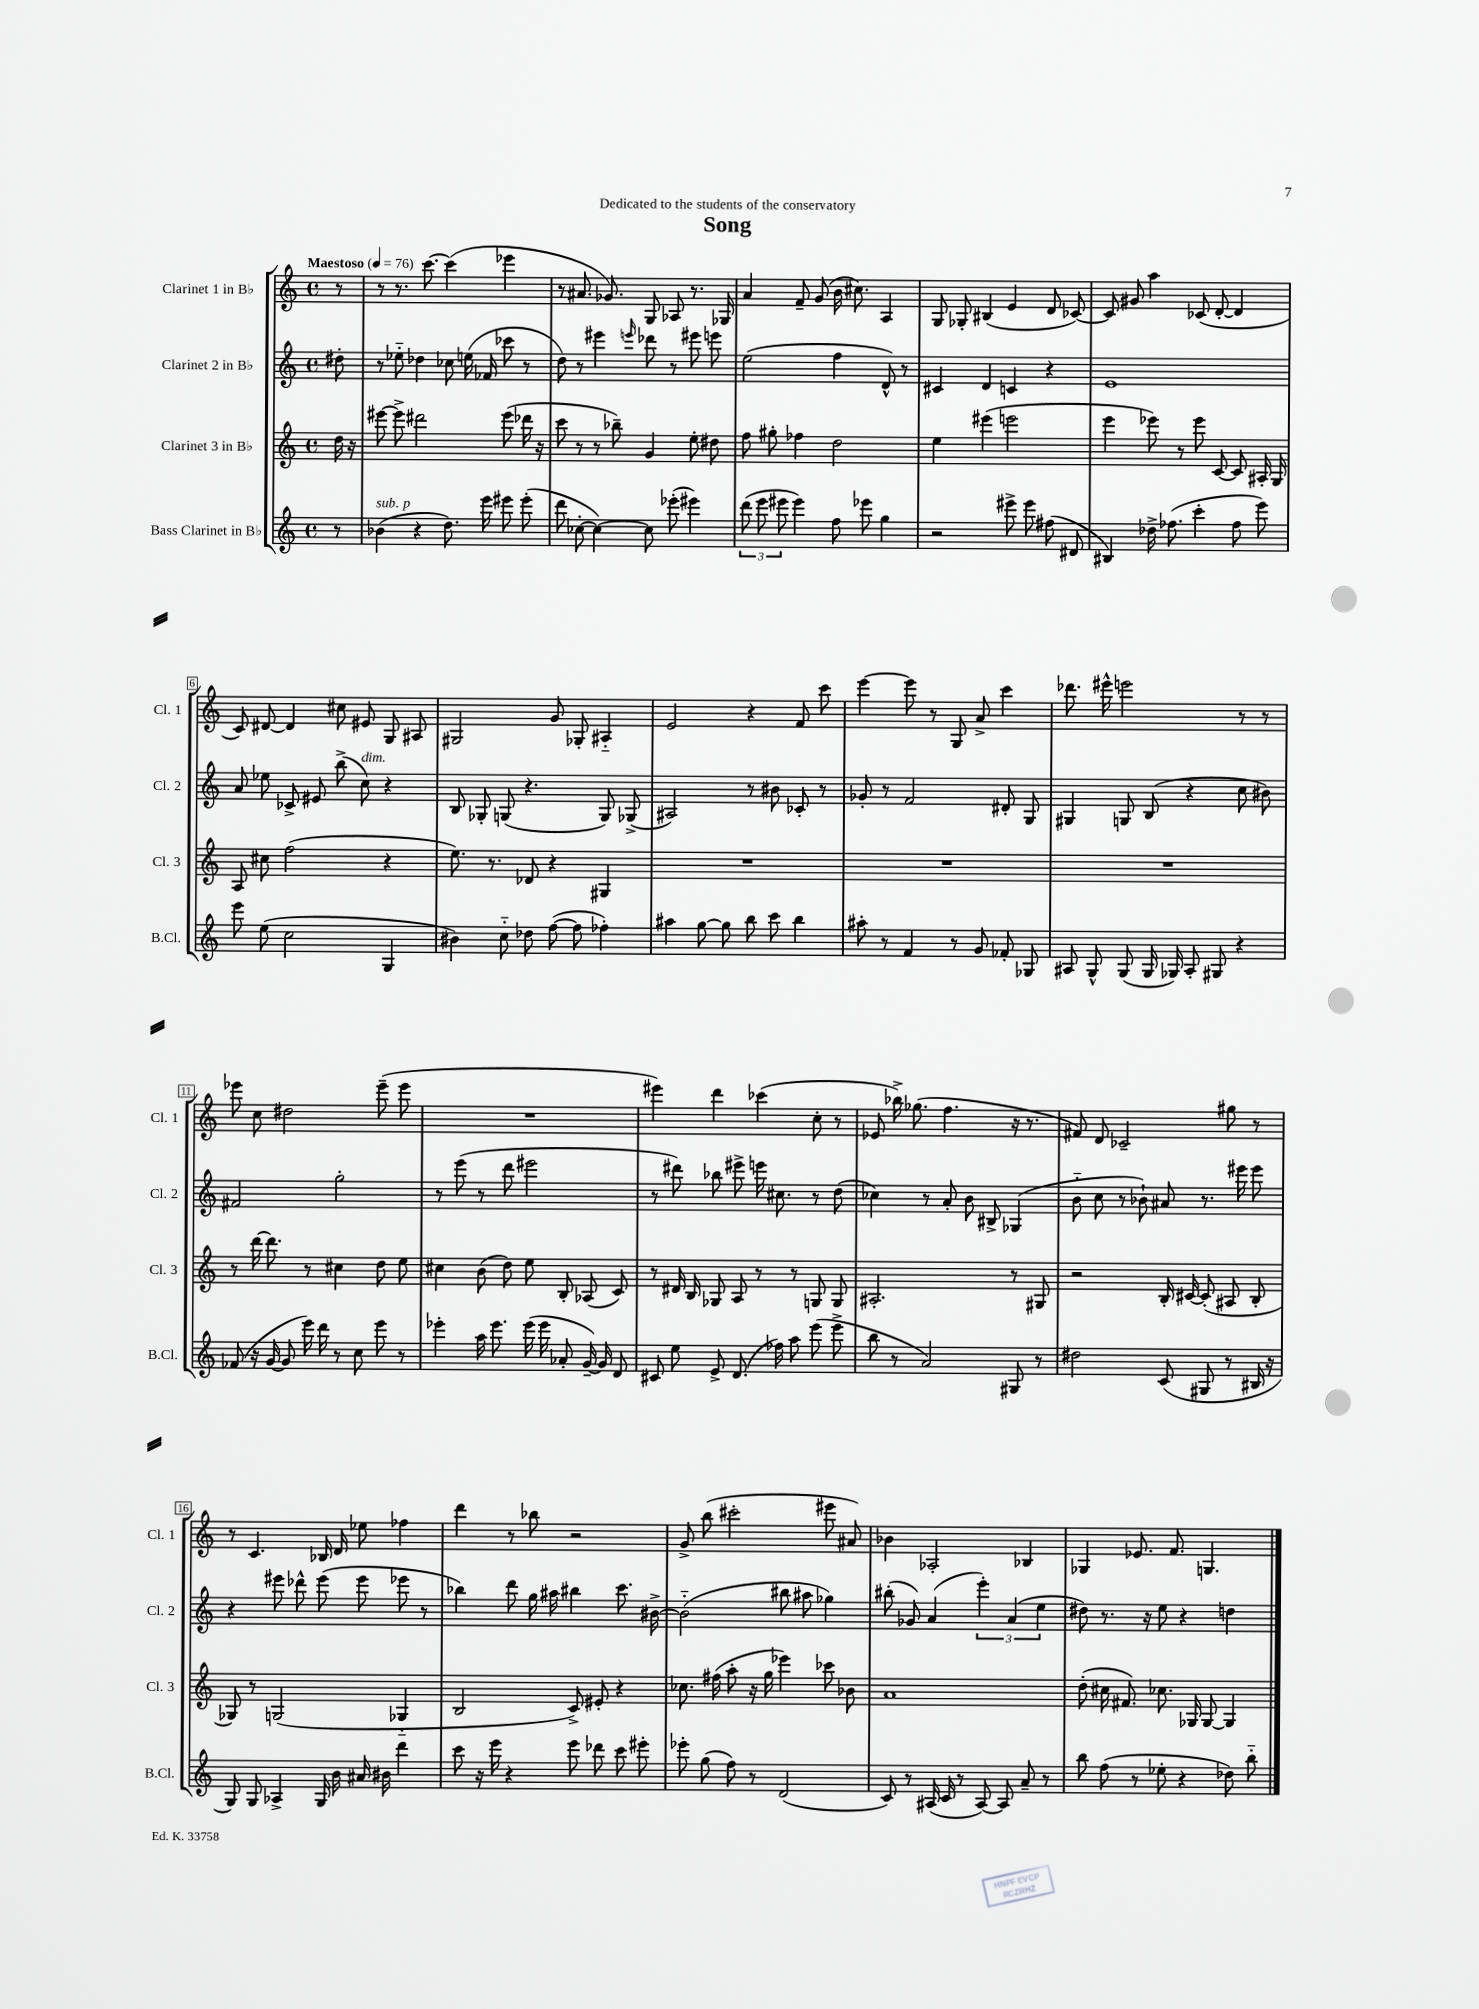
\header { title = "Song" dedication = "Dedicated to the students of the conservatory" }
<<
\new StaffGroup <<
\new Staff = "s0" \with { instrumentName = "Clarinet 1 in Bb" shortInstrumentName = "Cl. 1" } {
    \clef treble \key c \major \defaultTimeSignature \time 4/4 \partial 8 \tempo "Maestoso" 4 = 76
    \autoBeamOff r8 |
    r8 r8. c'''8.~ c'''4( ees'''4 |
    r8 ais'8. ges'8.) g8 aes8 r8. ges16 |
    a'4 f'8-- g'8( b'16 cis''8.) a4 |
    g8 ges8-. bis4( e'4 d'8 ces'8~) |
    ces'8 gis'8 a''4 ces'8( d'8~-. d'4 |
    c'8) dis'8~ dis'4 cis''8 eis'8 g8 ais8 |
    gis2 g'8 ges8-. ais4-_ |
    e'2 r4 f'8 c'''8 |
    e'''4~ e'''8 r8 g8 a'8-> c'''4 |
    des'''8. eis'''16-^ e'''2 r8 r8 |
    ees'''8 c''8 dis''2 ees'''8--( ees'''8 |
    R1 |
    eis'''4) d'''4 ces'''4( c''8-. r8 |
    ees'8 bes''16->) ges''8.( f''4. r16 r8. |
    fis'8) d'8 ces'2-- gis''8 r8 |
    r8 c'4. bes16 d'16 ees''8 fes''4 |
    d'''4 r8 bes''8 r2 |
    g'8-> b''8( cis'''2-. eis'''8 ais'8) |
    bes'4 aes2-. bes4 |
    ges4 ees'8. f'8. g4. \bar "|." |
}
\new Staff = "s1" \with { instrumentName = "Clarinet 2 in Bb" shortInstrumentName = "Cl. 2" } {
    \clef treble \key c \major \defaultTimeSignature \time 4/4 \partial 8
    \autoBeamOff dis''8-. |
    r8 ees''8-_ des''4 ces''8 e''16( fes'16 ces'''8 r8 |
    d''8) r8 eis'''4 \grace { e'''16 } des'''8 r8 eis'''8 e'''8 |
    e''2( f''4 d'8-^) r8 |
    cis'4 d'4 c'4 r4 |
    e'1 |
    a'8 ees''8 ces'8-> eis'8 b''8->( c''8^\markup { \italic "dim." }) r4 |
    b8 ges8-. g8( r4. g8) ges8->( |
    ais2) r8 bis'8 ces'8-. r8 |
    ges'8-. r8 f'2 dis'8-. g8 |
    gis4 g8 b8( r4 c''8 bis'8) |
    fis'2 g''2-. |
    r8 e'''8( r8 d'''8 eis'''2 |
    r8 dis'''8) bes''8 eis'''8-> e'''16 cis''8. r8 d''8( |
    ces''4) r8 a'8-. b'8 bis8-> ges4( |
    b'8-_ c''8 r8 bes'8-!) ais'8 r8. eis'''16 eis'''8 |
    r4 eis'''8 des'''8-^ eis'''8( eis'''8 ees'''8 r8 |
    bes''4) d'''8 g''16 ais''16 bis''4 c'''8. bis'16~-> |
    bis'2-_( bis''8 ais''8 ges''4) |
    bis''8-.( ges'8) a'4( \tuplet 3/2 { e'''4-.) a'4( e''4 } |
    dis''8) r8. r16 e''8 r4 d''4 \bar "|." |
}
\new Staff = "s2" \with { instrumentName = "Clarinet 3 in Bb" shortInstrumentName = "Cl. 3" } {
    \clef treble \key c \major \defaultTimeSignature \time 4/4 \partial 8
    \autoBeamOff d''16 r16 |
    eis'''8~ eis'''8-> dis'''2 eis'''8( des'''16 r16 |
    c'''8 r8 r8 bes''8--) g'4 e''8-. dis''8 |
    f''8 gis''8-. fes''4 d''2 |
    e''4 eis'''4( e'''2 |
    e'''4 ees'''8) r8 ees'''8 c'8~ c'8 ais16-. g16 |
    a8 cis''8 f''2( r4 |
    e''8.) r8. des'8 r4 gis4 |
    R1 |
    R1 |
    R1 |
    r8 d'''16~ d'''8. r8 cis''4 d''8 e''8 |
    cis''4 b'8( d''8) e''8 b8-. aes8( c'8) |
    r8 dis'16 b16 ges8 a8 r8 r8 g8 g8 |
    ais2.-. r8 gis8 |
    r2 b16-. cis'16~ cis'8-.( ais8 b8-. |
    ges8) r8 g2( ges4-_ |
    b2 c'8->) eis'8-. r4 |
    ces''8. fis''16( a''8-. r16 g''16 ees'''4) ces'''8 bes'8 |
    a'1 |
    d''8-.( cis''16 fis'8.) ces''8. ges16 ges8~ ges4 \bar "|." |
}
\new Staff = "s3" \with { instrumentName = "Bass Clarinet in Bb" shortInstrumentName = "B.Cl." } {
    \clef treble \key c \major \defaultTimeSignature \time 4/4 \partial 8
    \autoBeamOff r8 |
    bes'4^\markup { \italic "sub. p" }( r4 d''8.) e'''16 eis'''8 eis'''8-.( |
    d'''8 ces''8~-. ces''4~) ces''8 ees'''8-.( eis'''4) |
    \tuplet 3/2 { d'''8( e'''8 eis'''8 } eis'''4) f''8 ees'''8 g''4 |
    r2 eis'''8-> eis'''8 fis''8( dis'8 |
    bis4) des''16-> fes''8.( c'''4-. fes''8 e'''8) |
    e'''8 e''8( c''2 g4 |
    bis'4) c''8-_ des''8 f''8~( f''8 fes''4-.) |
    ais''4 g''8~ g''8 b''8 c'''8 b''4 |
    ais''8-. r8 f'4 r8 g'8 fes'8-. ges8 |
    ais8 g8-^ g8( g16 ges16) ais8-. gis8 r4 |
    fes'8( r16 g'16~ g'8 e'''16) d'''16 r8 c''8 e'''8 r8 |
    ees'''4-. a''16 ees'''8. ees'''16( ees'''16 aes'8-. g'16~--) g'16 d'8 |
    cis'8 e''8 e'8-> d'8.( fes''16) a''8 e'''8( e'''8-> |
    b''8 r8 a'2) gis8 r8 |
    dis''2 c'8( gis8 r8 bis16 r16 |
    g8) g8 aes4-> g16 b'16 ais'16 bis'16 d'''4 |
    c'''8 r16 e'''16 r4 e'''8 des'''8 c'''8 eis'''8-. |
    ees'''8-. g''8( f''8) r8 d'2( |
    c'8) r8 ais16( c'16 r8 ais8~) ais8 a'8-- r8 |
    b''8 f''8( r8 ees''8-. r4 des''8) b''8-_ \bar "|." |
}
>>
>>
\layout { \context { \Score \override BarNumber.stencil = #(make-stencil-boxer 0.1 0.3 ly:text-interface::print) } }
